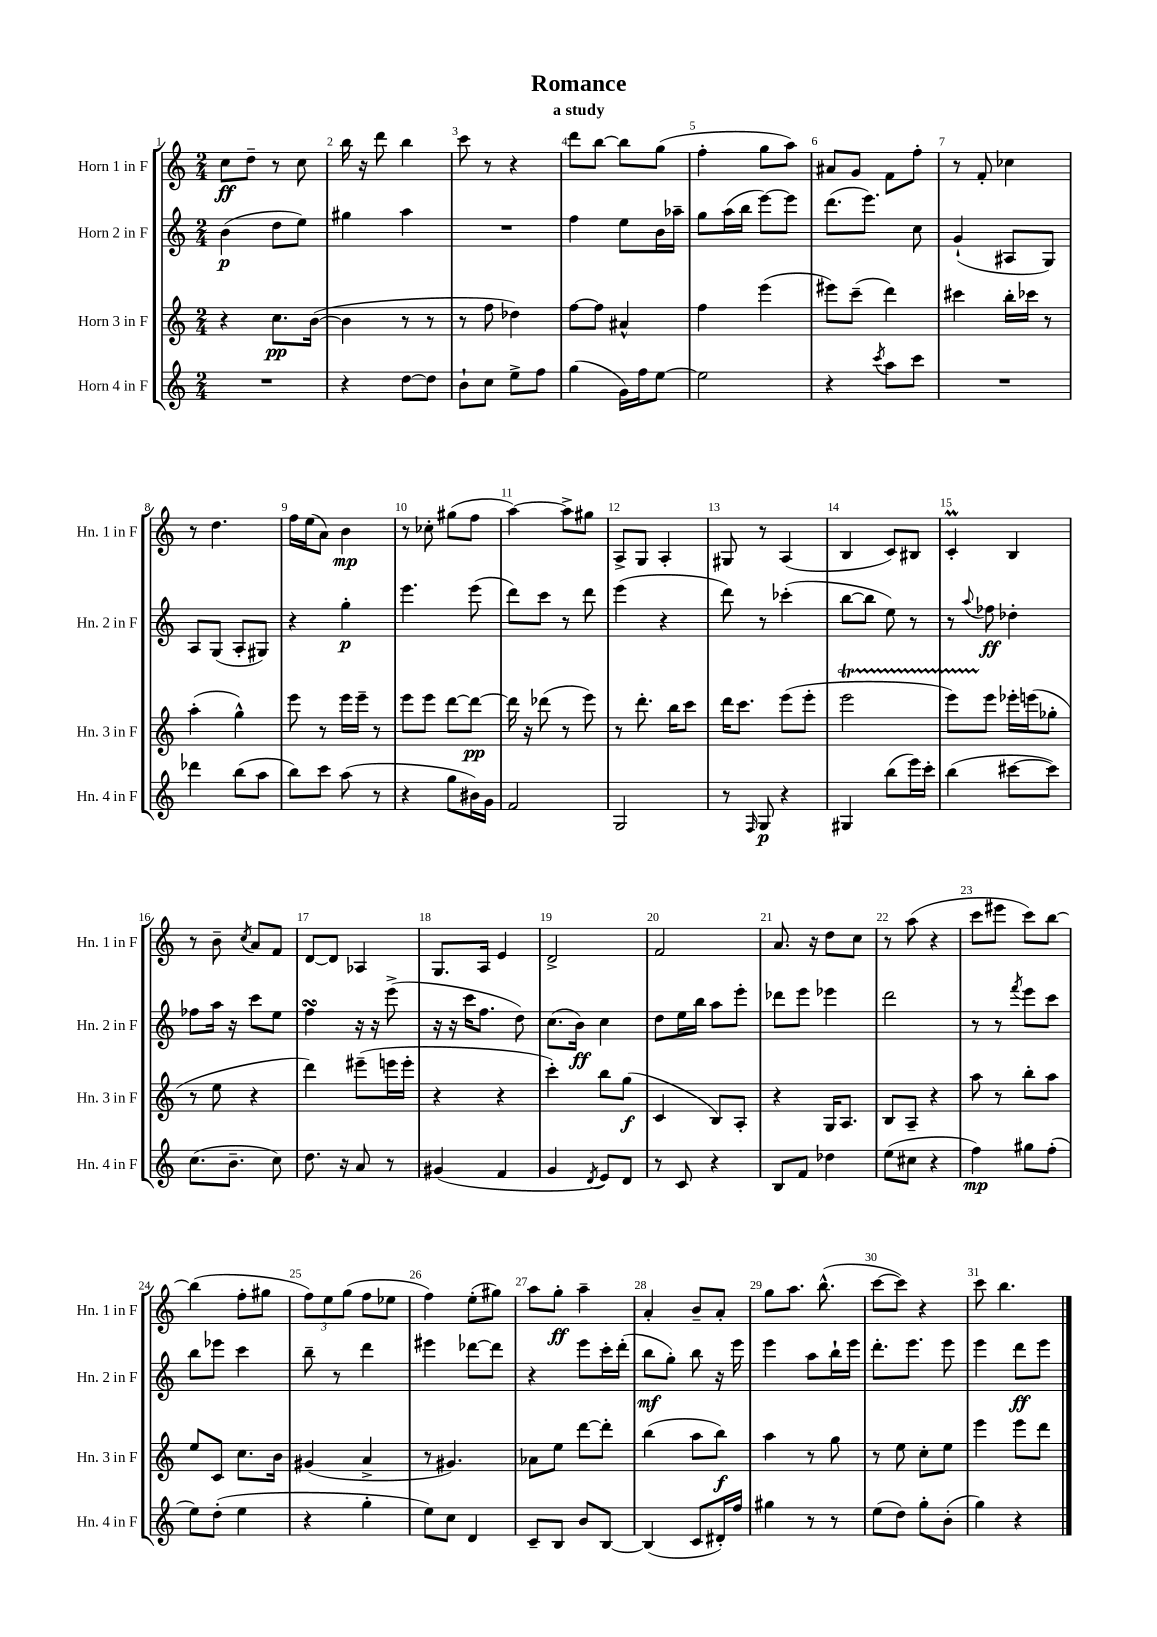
\header { title = "Romance" subtitle = "a study" }
<<
\new StaffGroup <<
\new Staff = "s0" \with { instrumentName = "Horn 1 in F" shortInstrumentName = "Hn. 1 in F" } {
    \clef treble \key c \major \numericTimeSignature \time 2/4
    \autoBeamOff c''8[\ff d''8]-- r8 c''8 |
    b''16 r16 d'''8 b''4 |
    c'''8 r8 r4 |
    d'''8[ b''8]~ b''8[ g''8]( |
    f''4-. g''8[ a''8]) |
    ais'8[ g'8] f'8[ f''8]-. |
    r8 f'8-. ces''4 |
    r8 d''4. |
    f''16[ e''16( a'8]) b'4\mp |
    r8 ces''8-. gis''8[( f''8] |
    a''4~) a''8[-> gis''8] |
    a8[-> g8] a4-. |
    gis8 r8 a4( |
    b4 c'8[) bis8] |
    c'4-.\prall b4 |
    r8 b'8-- \acciaccatura { c''8 } a'8[ f'8] |
    d'8[~ d'8] aes4 |
    g8.[ a16] e'4 |
    d'2-> |
    f'2 |
    a'8. r16 d''8[ c''8] |
    r8 a''8( r4 |
    c'''8[ eis'''8] c'''8[) b''8]~ |
    b''4( f''8[-. gis''8] |
    \tuplet 3/2 { f''8[) e''8 g''8]( } f''8[ ees''8] |
    f''4) e''8[-.( gis''8]) |
    a''8[ g''8]-.\ff a''4-- |
    a'4-. b'8[-- a'8]-. |
    g''8[ a''8.] b''8.-^( |
    c'''8[~ c'''8]) r4 |
    c'''8 b''4. \bar "|." |
}
\new Staff = "s1" \with { instrumentName = "Horn 2 in F" shortInstrumentName = "Hn. 2 in F" } {
    \clef treble \key c \major \numericTimeSignature \time 2/4
    \autoBeamOff b'4\p( d''8[ e''8]) |
    gis''4 a''4 |
    R2 |
    f''4 e''8[ b'16 aes''16]-- |
    g''8[ a''16( b''16] e'''8[~) e'''8] |
    d'''8.[( e'''8.]) c''8 |
    g'4-!( ais8[ g8]) |
    a8[ g8]( a8[-. gis8]) |
    r4 g''4-.\p |
    e'''4. e'''8( |
    d'''8[) c'''8] r8 d'''8 |
    e'''4( r4 |
    d'''8) r8 ces'''4-.( |
    b''8[~ b''8] e''8) r8 |
    r8 \appoggiatura { a''8 } fes''8\ff des''4-. |
    fes''8[ a''16] r16 c'''8[ e''8] |
    f''4\turn r16 r16 e'''8->( |
    r16 r16 c'''16[ f''8.] d''8) |
    c''8.[( b'16]\ff) c''4 |
    d''8[ e''16 b''16] a''8[ e'''8]-. |
    des'''8[ e'''8] ees'''4 |
    d'''2 |
    r8 r8 \acciaccatura { f'''8 } e'''8[ c'''8] |
    b''8[ ees'''8] c'''4 |
    b''8-- r8 d'''4 |
    eis'''4 des'''8[~ des'''8] |
    r4 e'''8[ c'''16-. d'''16]-.( |
    b''8[\mf g''8]-.) b''8 r16 e'''16 |
    e'''4 a''8[ b''16-! e'''16] |
    d'''8.[-. e'''8.] e'''8 |
    e'''4 d'''8[\ff e'''8] \bar "|." |
}
\new Staff = "s2" \with { instrumentName = "Horn 3 in F" shortInstrumentName = "Hn. 3 in F" } {
    \clef treble \key c \major \numericTimeSignature \time 2/4
    \autoBeamOff r4 c''8.[\pp b'16]~( |
    b'4 r8 r8 |
    r8 f''8 des''4) |
    f''8[~ f''8] ais'4-^ |
    f''4 e'''4( |
    eis'''8[) c'''8]--( d'''4) |
    cis'''4 b''16[-. ces'''16] r8 |
    a''4-.( g''4-^) |
    e'''8 r8 e'''16[ e'''16]-- r8 |
    e'''8[ e'''8] d'''8[~ d'''8]~\pp |
    d'''16 r16 des'''8( r8 e'''8) |
    r8 d'''8.-. b''16[ c'''8] |
    d'''16[ c'''8.] e'''8[( e'''8]-. |
    e'''2\startTrillSpan |
    e'''8[) e'''8]\stopTrillSpan ees'''16[-. e'''16( ges''8]-. |
    r8 e''8 r4 |
    d'''4) eis'''8[--( e'''16 e'''16]-. |
    r4 r4 |
    c'''4-.) b''8[ g''8]\f( |
    c'4 b8[) a8]-. |
    r4 g16[ a8.] |
    b8[ a8]-- r4 |
    a''8 r8 b''8[-. a''8] |
    e''8[ c'8] c''8.[ b'16] |
    gis'4( a'4-> |
    r8 gis'4.) |
    aes'8[ e''8] d'''8[~ d'''8]-. |
    b''4( a''8[ b''8]\f) |
    a''4 r8 g''8 |
    r8 e''8 c''8[-. e''8] |
    e'''4 e'''8[ d'''8] \bar "|." |
}
\new Staff = "s3" \with { instrumentName = "Horn 4 in F" shortInstrumentName = "Hn. 4 in F" } {
    \clef treble \key c \major \numericTimeSignature \time 2/4
    \autoBeamOff R2 |
    r4 d''8[~ d''8] |
    b'8[-! c''8] e''8[-> f''8] |
    g''4( g'16[) f''16 e''8]~ |
    e''2 |
    r4 \acciaccatura { c'''8 } a''8[ c'''8] |
    R2 |
    des'''4 b''8[( a''8] |
    b''8[) c'''8] a''8( r8 |
    r4 g''8[ bis'16) g'16] |
    f'2 |
    g2 |
    r8 \grace { f16 } g8\p r4 |
    gis4 b''8[( e'''16) c'''16]-. |
    b''4( cis'''8[~ cis'''8]) |
    c''8.[( b'8.]-- c''8) |
    d''8. r16 a'8 r8 |
    gis'4( f'4 |
    g'4 \acciaccatura { d'8 } e'8[) d'8] |
    r8 c'8 r4 |
    b8[ f'8] des''4 |
    e''8[( cis''8] r4 |
    f''4\mp) gis''8[ f''8]-.( |
    e''8[) d''8]-.( e''4 |
    r4 g''4-. |
    e''8[) c''8] d'4 |
    c'8[-- b8] b'8[ b8]~ |
    b4( c'8[ dis'16-.) f''16] |
    gis''4 r8 r8 |
    e''8[( d''8]) g''8[-. b'8]-.( |
    g''4) r4 \bar "|." |
}
>>
>>
\layout { \context { \Score \override BarNumber.break-visibility = ##(#f #t #t) barNumberVisibility = #all-bar-numbers-visible } }
